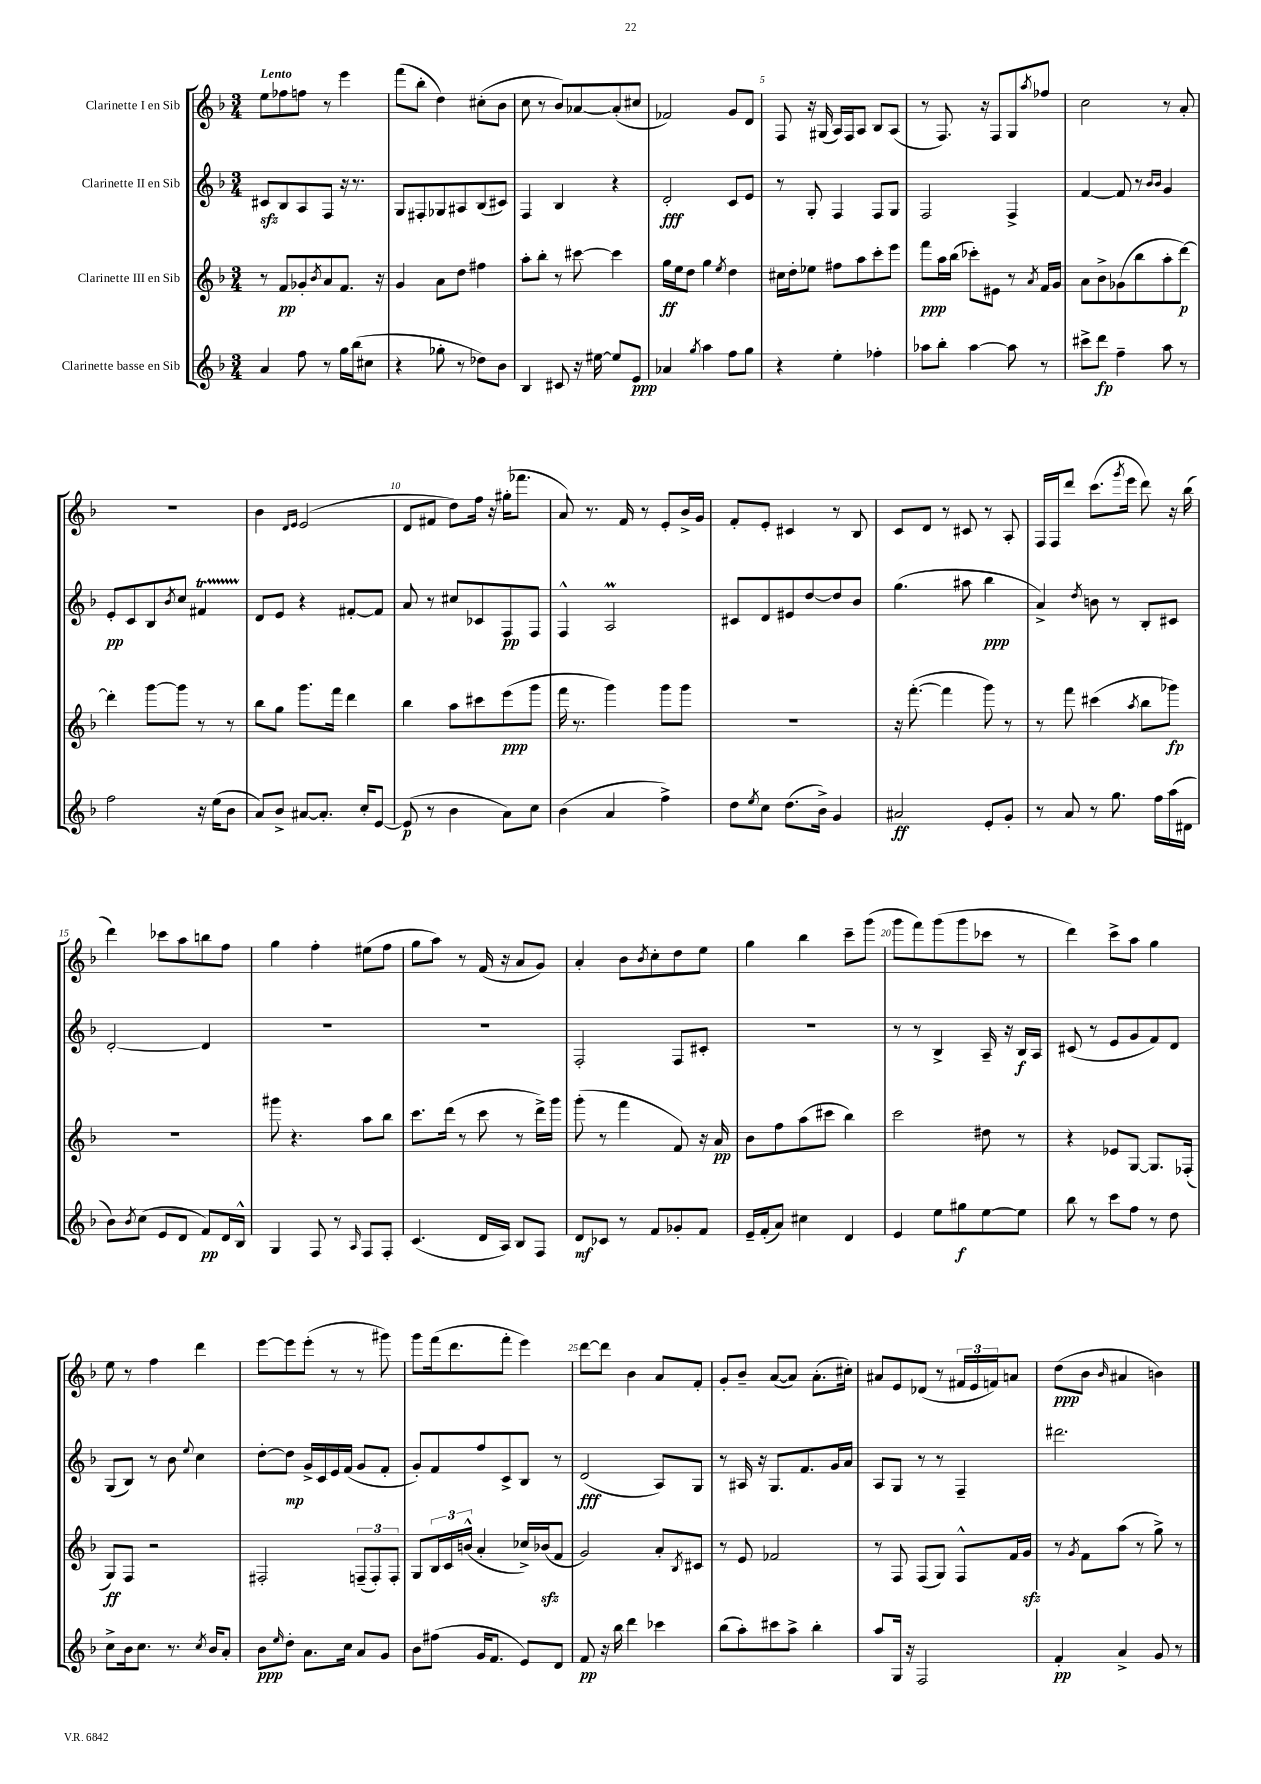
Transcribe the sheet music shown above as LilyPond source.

<<
\new StaffGroup <<
\new Staff = "s0" \with { instrumentName = "Clarinette I en Sib" } {
    \clef treble \key f \major \numericTimeSignature \time 3/4 \tempo "Lento"
    e''8 fes''8 f''8 r8 e'''4 |
    f'''8( bes''8-. d''4) cis''8-.( bes'8 |
    c''8 r8 bes'8) aes'8~ aes'8-.( cis''8 |
    fes'2) g'8 d'8 |
    f8 r16 gis16( a16) f16 a8 bes8 a8( |
    r8 f8.) r16 f8 g8 \acciaccatura { a''8 } fes''8 |
    c''2 r8 a'8-. |
    R2. |
    bes'4 \grace { d'16 e'16 } e'2( |
    d'8 fis'8 d''8) f''16 r16 gis''16-.( fes'''8. |
    a'8) r8. f'16 r8 e'8-. bes'16-> g'16 |
    f'8-. e'8-. cis'4 r8 bes8 |
    c'8 d'8 r8 cis'8 r8 a8-. |
    f16 f16 d'''8 c'''8.( \acciaccatura { g'''8 } e'''16 d'''8) r16 bes''16( |
    d'''4) ces'''8 a''8 b''8 f''8 |
    g''4 f''4-. eis''8( f''8 |
    g''8 a''8) r8 f'16( r16 a'8 g'8) |
    a'4-. bes'8 \acciaccatura { bes'8 } c''8-. d''8 e''8 |
    g''4 bes''4 c'''8-- g'''8( |
    g'''8 f'''8) g'''8( g'''8 ces'''8 r8 |
    d'''4) c'''8-> a''8 g''4 |
    e''8 r8 f''4 d'''4 |
    e'''8~ e'''8 e'''8-.( r8 r8 gis'''8) |
    g'''8 f'''16( d'''8. f'''8-. e'''4) |
    d'''8~ d'''8 bes'4 a'8 f'8-. |
    g'8-. bes'8-- a'8~( a'8) a'8.-.( cis''16-.) |
    ais'8 e'8 des'8( r8 \tuplet 3/2 { fis'16 e'16 f'16) } a'8 |
    d''8\ppp( bes'8 \grace { bes'16 } ais'4 b'4) \bar "|." |
}
\new Staff = "s1" \with { instrumentName = "Clarinette II en Sib" } {
    \clef treble \key f \major \numericTimeSignature \time 3/4
    cis'8\sfz bes8 a8 f8 r16 r8. |
    g8 fis8-. ges8 ais8 bes8( cis'8) |
    f4 bes4 r4 |
    d'2-.\fff c'8 e'8 |
    r8 g8-. f4 f8 g8 |
    f2 f4-> |
    f'4~ f'8 r8 \grace { bes'16 bes'16 } g'4 |
    e'8-.\pp c'8 bes8 \acciaccatura { bes'8 } c''8 fis'4\startTrillSpan |
    d'8\stopTrillSpan e'8 r4 fis'8~-. fis'8 |
    a'8 r8 cis''8 ces'8 f8\pp f8 |
    f4-^ a2\prall |
    cis'8 d'8 eis'8 d''8~ d''8 bes'8 |
    g''4.( ais''8 bes''4\ppp |
    a'4->) \acciaccatura { d''8 } b'8 r8 bes8-. cis'8 |
    d'2~-. d'4 |
    R2. |
    R2. |
    f2-. f8 cis'8-. |
    R2. |
    r8 r8 bes4-> a16-- r16 bes16\f a16 |
    cis'8( r8 e'8 g'8 f'8) d'8 |
    g8( bes8) r8 bes'8 \appoggiatura { e''8 } c''4 |
    d''8~-. d''8\mp g'16-> c'16 e'16 f'16( g'8 f'8-. |
    g'8-.) f'8 f''8 c'8-> bes8 r8 |
    d'2\fff( a8) g8 |
    r8 ais16 r16 g8. f'8. g'16 a'16 |
    a8 g8 r8 r8 f4-- |
    dis'''2. \bar "|." |
}
\new Staff = "s2" \with { instrumentName = "Clarinette III en Sib" } {
    \clef treble \key f \major \numericTimeSignature \time 3/4
    r8 f'8\pp ges'8-. \acciaccatura { bes'8 } a'8 f'8. r16 |
    g'4 a'8 d''8 fis''4 |
    a''8-. bes''8-. r8 cis'''8~ cis'''4 |
    g''16\ff e''16 d''8 g''4 \acciaccatura { e''8 } d''4 |
    cis''16 d''16-. ees''8 fis''8 a''8 c'''8-. e'''8 |
    f'''8\ppp a''16 bes''16( ces'''8-.) eis'8 r8 \acciaccatura { a'8 } f'16 g'16 |
    a'8 bes'8-> ges'8( bes''8 a''8-. d'''8~\p) |
    d'''4-. g'''8~ g'''8 r8 r8 |
    bes''8 g''8 g'''8. f'''16 d'''4 |
    bes''4 a''8 cis'''8 e'''8\ppp( g'''8 |
    f'''16 r8. g'''4) g'''8 g'''8 |
    R2. |
    r16 f'''8.~-.( f'''4 g'''8) r8 |
    r8 f'''8 cis'''4( \acciaccatura { a''8 } bes''8 ges'''8\fp) |
    R2. |
    gis'''8 r4. a''8 bes''8 |
    c'''8. d'''16( r8 c'''8 r8 d'''16->) g'''16 |
    g'''8-.( r8 f'''4 f'8) r16 a'16\pp |
    bes'8 f''8 a''8( cis'''8 bes''4) |
    c'''2 dis''8 r8 |
    r4 ees'8 g8~ g8. fes16-.( |
    g8\ff) f8 r2 |
    fis2-. \tuplet 3/2 { f8--( f8-.) f8-. } |
    g8 \tuplet 3/2 { bes16 c'16 b'16-^( } a'4-. ces''16->) bes'16\sfz( f'8 |
    g'2) a'8-. \acciaccatura { bes8 } cis'8 |
    r8 e'8 fes'2 |
    r8 f8 f8( g8) f8-^ f'16 g'16\sfz |
    r8 \acciaccatura { g'8 } f'8 a''8( r8 g''8->) r8 \bar "|." |
}
\new Staff = "s3" \with { instrumentName = "Clarinette basse en Sib" } {
    \clef treble \key f \major \numericTimeSignature \time 3/4
    a'4 f''8 r8 g''16 bes''16( cis''8 |
    r4 ges''8-. r8 des''8) bes'8 |
    bes4 cis'8 r16 eis''16~ eis''8 e'8\ppp |
    aes'4 \acciaccatura { g''8 } a''4 f''8 g''8 |
    r4 e''4-. fes''4-. |
    aes''8 bes''8-. aes''4~ aes''8 r8 |
    cis'''8-> d'''8\fp f''4-- a''8 r8 |
    f''2 r16 e''16( bes'8 |
    a'8) bes'8-> ais'8~ ais'8.-. c''16-. e'8~ |
    e'8\p( r8 bes'4 a'8) c''8 |
    bes'4( a'4 f''4->) |
    d''8 \acciaccatura { e''8 } c''8 d''8.( bes'16->) g'4 |
    ais'2\ff e'8-. g'8-. |
    r8 a'8 r8 g''8. f''16 a''16( dis'16 |
    bes'8) \acciaccatura { bes'8 } c''8( e'8 d'8 f'8\pp) d'16 bes16-^ |
    g4 f8 r8 \grace { a16 } f8 f8-. |
    c'4.( d'16 a16) bes8 f8 |
    d'8\mf ces'8 r8 f'8 ges'8-. f'8 |
    e'16-- f'16-.( a'8) cis''4 d'4 |
    e'4 e''8 gis''8\f e''8~ e''8 |
    bes''8 r8 c'''8 f''8 r8 d''8 |
    c''8-> bes'16 c''8. r8. \acciaccatura { c''8 } bes'16 a'8-. |
    bes'8\ppp \grace { e''16 } d''8-. a'8. c''16 a'8 g'8 |
    bes'8 fis''8( g'16 f'8. e'8) d'8 |
    f'8\pp r16 bes''16 d'''4 ces'''4 |
    bes''8( a''8-.) cis'''8 a''8-> bes''4-. |
    a''8 g16 r16 f2 |
    f'4-.\pp a'4-> g'8 r8 \bar "|." |
}
>>
>>
\layout { \context { \Score \override BarNumber.break-visibility = ##(#f #t #t) barNumberVisibility = #(every-nth-bar-number-visible 5) } }
